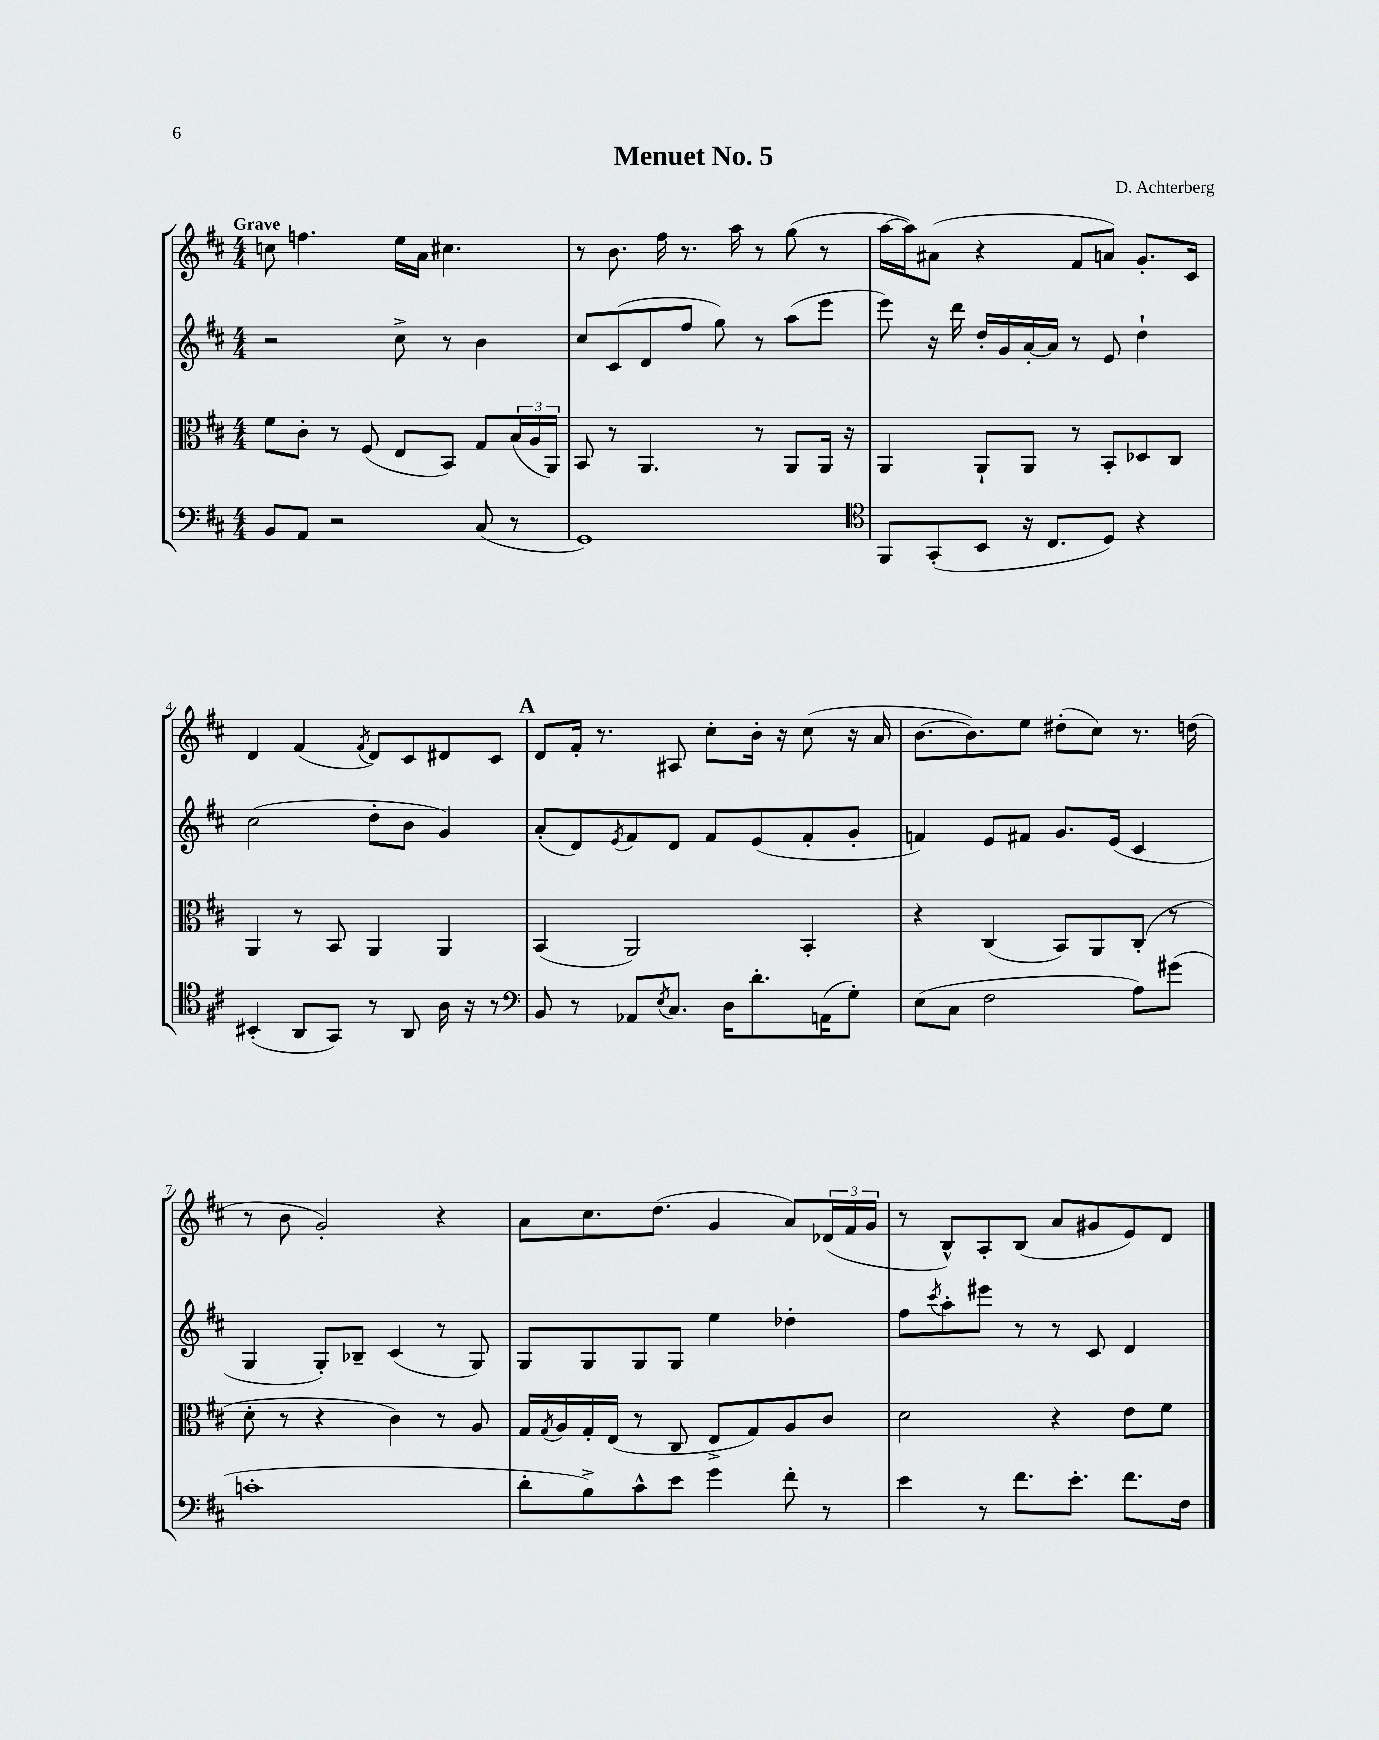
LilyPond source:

\header { title = "Menuet No. 5" composer = "D. Achterberg" }
<<
\new StaffGroup <<
\new Staff = "s0" {
    \clef treble \key d \major \numericTimeSignature \time 4/4 \tempo "Grave"
    c''8 f''4. e''16 a'16 cis''4. |
    r8 b'8. fis''16 r8. a''16 r8 g''8( r8 |
    a''16~ a''16) ais'8( r4 fis'8 a'8) g'8.-. cis'16 |
    d'4 fis'4( \acciaccatura { fis'8 } d'8) cis'8 dis'8 cis'8 |
    \mark \markup { \bold "A" } d'8 fis'16-. r8. ais8 cis''8-. b'16-. r16 cis''8( r16 a'16 |
    b'8.~ b'8.) e''8 dis''8-.( cis''8) r8. d''16( |
    r8 b'8 g'2-.) r4 |
    a'8 cis''8. d''8.( g'4 a'8) \tuplet 3/2 { des'16( fis'16 g'16 } |
    r8 b8-^) a8-. b8( a'8 gis'8 e'8) d'8 \bar "|." |
}
\new Staff = "s1" {
    \clef treble \key d \major \numericTimeSignature \time 4/4
    r2 cis''8-> r8 b'4 |
    cis''8 cis'8( d'8 fis''8 g''8) r8 a''8( e'''8 |
    e'''8) r16 d'''16 d''16-. g'16 a'16~-. a'16 r8 e'8 d''4-! |
    cis''2( d''8-. b'8 g'4) |
    \mark \markup { \bold "A" } a'8-.( d'8) \acciaccatura { e'8 } fis'8 d'8 fis'8 e'8( fis'8-. g'8-. |
    f'4) e'8 fis'8 g'8. e'16( cis'4 |
    g4 g8-.) bes8-- cis'4( r8 g8) |
    g8 g8 g8 g8 e''4 des''4-. |
    fis''8 \acciaccatura { cis'''8 } a''8-. eis'''8 r8 r8 cis'8 d'4 \bar "|." |
}
\new Staff = "s2" {
    \clef alto \key d \major \numericTimeSignature \time 4/4
    fis'8 cis'8-. r8 fis8( e8 b,8) g8 \tuplet 3/2 { b16( a16 a,16) } |
    b,8 r8 a,4. r8 a,8 a,16 r16 |
    a,4 a,8-! a,8 r8 b,8-. des8 cis8 |
    a,4 r8 b,8 a,4 a,4 |
    \mark \markup { \bold "A" } b,4( a,2) b,4-. |
    r4 cis4( b,8) a,8 cis8-.( r8 |
    d'8-. r8 r4 cis'4) r8 a8 |
    g16 \acciaccatura { g8 } a16 g16-. e16( r8 cis8 e8-> g8) a8 cis'8 |
    d'2 r4 e'8 fis'8 \bar "|." |
}
\new Staff = "s3" {
    \clef bass \key d \major \numericTimeSignature \time 4/4
    b,8 a,8 r2 cis8( r8 |
    g,1) |
    \clef tenor fis,8 g,8-.( b,8 r16 cis8. d8) r4 |
    bis,4-.( a,8 g,8) r8 a,8 a16 r16 r8 |
    \mark \markup { \bold "A" } \clef bass b,8 r8 aes,8 \acciaccatura { e8 } cis8. d16 d'8.-. a,16( g8-.) |
    e8( cis8 fis2 a8) gis'8( |
    c'1-. |
    d'8-. b8->) cis'8-^ e'8 g'4 fis'8-. r8 |
    e'4 r8 fis'8. e'8.-. fis'8. fis16 \bar "|." |
}
>>
>>
